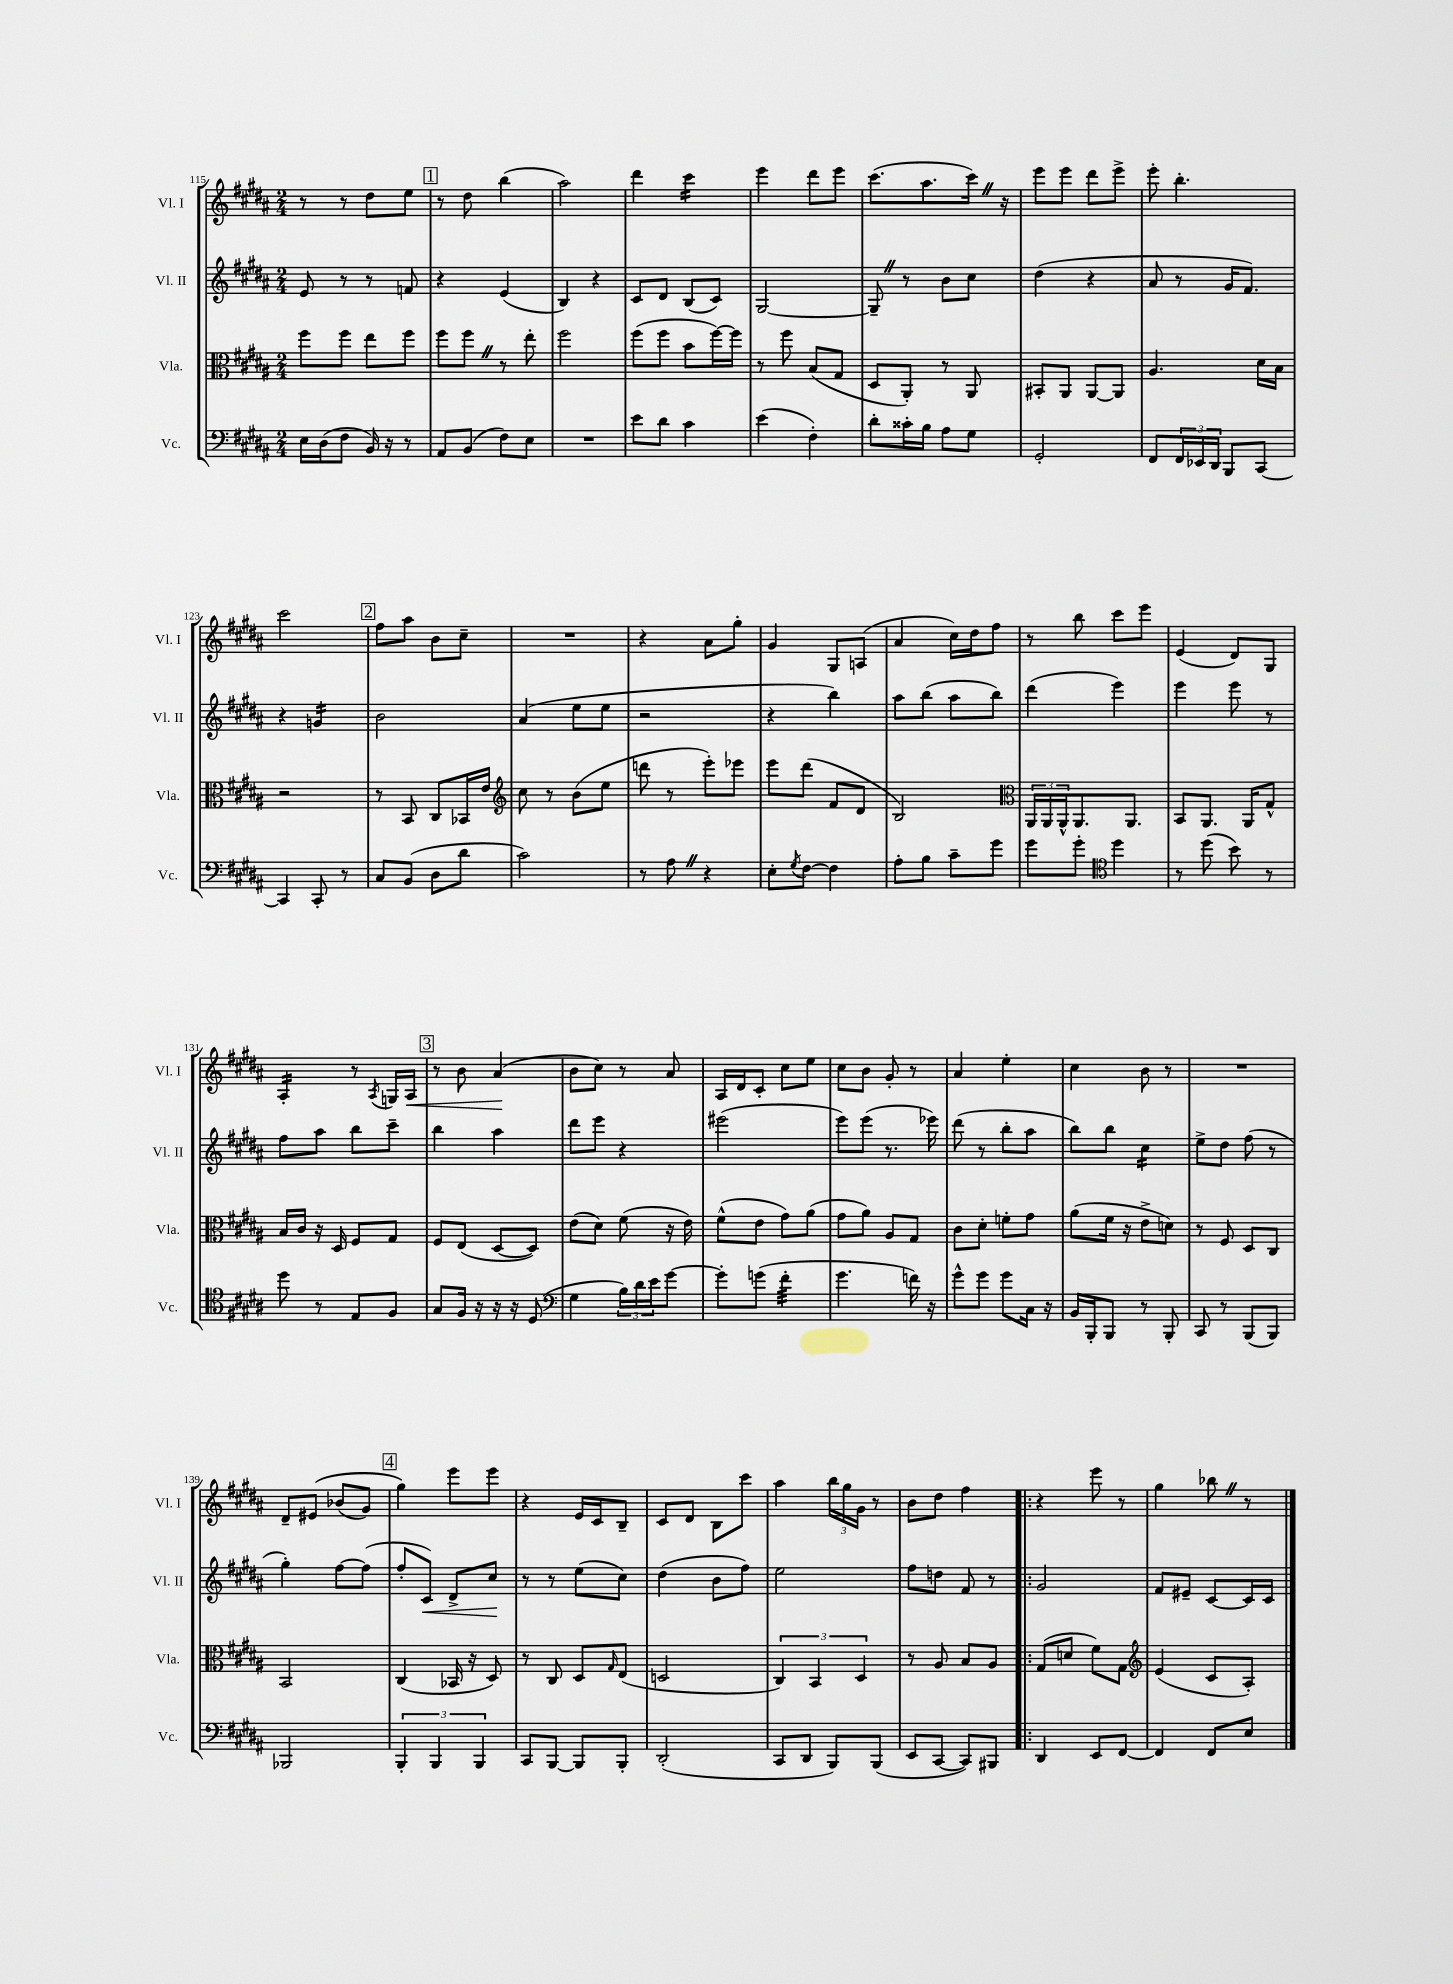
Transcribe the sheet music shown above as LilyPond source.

<<
\new StaffGroup <<
\new Staff = "s0" \with { instrumentName = "Vl. I" shortInstrumentName = "Vl. I" } {
    \clef treble \key b \major \numericTimeSignature \time 2/4
    r8 r8 dis''8 e''8 |
    \mark \markup { \box "1" } r8 dis''8 b''4( |
    ais''2) |
    dis'''4 cis'''4:16 |
    e'''4 dis'''8 e'''8 |
    cis'''8.( ais''8. cis'''16) \once \override BreathingSign.text = \markup { \musicglyph "scripts.caesura.straight" } \breathe r16 |
    e'''8 e'''8 dis'''8 e'''8-> |
    e'''8-. b''4.-. |
    cis'''2 |
    \mark \markup { \box "2" } fis''8 ais''8 b'8 cis''8-- |
    R2 |
    r4 ais'8 gis''8-. |
    gis'4 gis8 a8( |
    ais'4 cis''16) dis''16 fis''8 |
    r8 b''8 cis'''8 e'''8 |
    e'4( dis'8) gis8 |
    ais4:16-. r8 \acciaccatura { ais8 } g16 ais16\< |
    \mark \markup { \box "3" } r8 b'8 ais'4\!( |
    b'8 cis''8) r8 ais'8 |
    ais16 dis'16 cis'8-. cis''8 e''8 |
    cis''8 b'8 gis'8-. r8 |
    ais'4 e''4-. |
    cis''4 b'8 r8 |
    R2 |
    dis'8-- eis'8\( bes'8( gis'8) |
    \mark \markup { \box "4" } gis''4\) e'''8 e'''8 |
    r4 e'16 cis'16 b8-- |
    cis'8 dis'8 b8 cis'''8 |
    ais''4 \tuplet 3/2 { b''16 gis''16 gis'16 } r8 |
    b'8 dis''8 fis''4 |
    \bar ".|:" r4 e'''8 r8 |
    gis''4 bes''8 \once \override BreathingSign.text = \markup { \musicglyph "scripts.caesura.straight" } \breathe r8 \bar "|." |
}
\new Staff = "s1" \with { instrumentName = "Vl. II" shortInstrumentName = "Vl. II" } {
    \clef treble \key b \major \numericTimeSignature \time 2/4
    e'8 r8 r8 f'8 |
    \mark \markup { \box "1" } r4 e'4( |
    b4) r4 |
    cis'8 dis'8 b8( cis'8) |
    gis2~ |
    gis8-- \once \override BreathingSign.text = \markup { \musicglyph "scripts.caesura.straight" } \breathe r8 b'8 cis''8 |
    dis''4( r4 |
    ais'8 r8 gis'16 fis'8.) |
    r4 g'4:16 |
    \mark \markup { \box "2" } b'2 |
    ais'4( e''8 e''8 |
    r2 |
    r4 b''4) |
    ais''8 b''8( ais''8 b''8) |
    dis'''4( e'''4) |
    e'''4 e'''8 r8 |
    fis''8 ais''8 b''8 cis'''8-- |
    \mark \markup { \box "3" } b''4 ais''4 |
    dis'''8 e'''8 r4 |
    eis'''2( |
    e'''8) e'''8( r8. ees'''16) |
    dis'''8( r8 b''8-. ais''8 |
    b''8) b''8 cis''4:16 |
    e''8-> dis''8 fis''8( r8 |
    gis''4-.) fis''8~ fis''8( |
    \mark \markup { \box "4" } fis''8-. cis'8\<) dis'8-> cis''8\! |
    r8 r8 e''8( cis''8) |
    dis''4( b'8 fis''8) |
    e''2 |
    fis''8 d''8 fis'8 r8 |
    \bar ".|:" gis'2 |
    fis'8 eis'8-- cis'8~ cis'16 cis'16 \bar "|." |
}
\new Staff = "s2" \with { instrumentName = "Vla." shortInstrumentName = "Vla." } {
    \clef alto \key b \major \numericTimeSignature \time 2/4
    fis''8 fis''8 e''8 fis''8 |
    \mark \markup { \box "1" } fis''8 fis''8 \once \override BreathingSign.text = \markup { \musicglyph "scripts.caesura.straight" } \breathe r8 e''8-. |
    fis''2 |
    fis''8( fis''8 b'8 fis''16~) fis''16 |
    r8 fis''8 b8( gis8 |
    dis8 ais,8-.) r8 ais,8 |
    bis,8-. ais,8 ais,8~ ais,8 |
    ais4. dis'16 b16 |
    r2 |
    \mark \markup { \box "2" } r8 b,8 cis8 bes,16 e'16 |
    \clef treble cis''8 r8 b'8( e''8 |
    d'''8 r8 e'''8-.) ees'''8 |
    e'''8 dis'''8( fis'8 dis'8 |
    b2) |
    \clef alto \tuplet 3/2 { ais,16 ais,16 ais,16-^ } ais,8. ais,8. |
    b,8 ais,8. ais,16 gis8-^ |
    b16 cis'16 r16 dis16 fis8 gis8 |
    \mark \markup { \box "3" } fis8 e8( dis8~ dis8) |
    e'8( dis'8) fis'8( r16 e'16) |
    fis'8-^( e'8 gis'8) ais'8( |
    gis'8 ais'8) ais8 gis8 |
    cis'8 dis'8-. f'8-. gis'8 |
    ais'8( fis'16 r16 e'8-> d'8) |
    r8 fis8 dis8 cis8 |
    b,2 |
    \mark \markup { \box "4" } cis4( bes,16 r16 dis8) |
    r8 cis8 dis8 \grace { gis16 } e8( |
    d2 |
    \tuplet 3/2 { cis4) b,4 dis4 } |
    r8 ais8 b8 ais8 |
    \bar ".|:" gis8( d'8 fis'8) gis8 |
    \clef treble e'4( cis'8 ais8-.) \bar "|." |
}
\new Staff = "s3" \with { instrumentName = "Vc." shortInstrumentName = "Vc." } {
    \clef bass \key b \major \numericTimeSignature \time 2/4
    e16 dis16( fis8 b,16) r16 r8 |
    \mark \markup { \box "1" } ais,8 b,8( fis8) e8 |
    R2 |
    e'8 dis'8 cis'4 |
    e'4( fis4-.) |
    dis'8-. cisis'16-. b16 ais8 gis8 |
    gis,2-. |
    fis,8 \tuplet 3/2 { fis,16 ees,16 dis,16 } b,,8 cis,8~ |
    cis,4 cis,8-. r8 |
    \mark \markup { \box "2" } cis8 b,8( dis8 dis'8 |
    cis'2) |
    r8 ais8 \once \override BreathingSign.text = \markup { \musicglyph "scripts.caesura.straight" } \breathe r4 |
    e8-. \acciaccatura { gis8 } fis8~ fis4 |
    ais8-. b8 cis'8-- gis'8 |
    gis'8 gis'8-. \clef tenor dis''4 |
    r8 dis''8( b'8) r8 |
    dis''8 r8 e8 fis8 |
    \mark \markup { \box "3" } gis8 fis16 r16 r16 r16 dis8( |
    \clef bass gis4 \tuplet 3/2 { b16) dis'16 e'16 } gis'8~ |
    gis'8-. g'8( fis'4:32-. |
    gis'4. f'16) r16 |
    gis'8-^ gis'8 gis'8 cis16 r16 |
    b,16 b,,16-. b,,8 r8 b,,8-. |
    cis,8 r8 b,,8( b,,8) |
    bes,,2 |
    \mark \markup { \box "4" } \tuplet 3/2 { b,,4-. b,,4 b,,4 } |
    cis,8 b,,8~ b,,8 b,,8-. |
    dis,2-.( |
    cis,8 dis,8 b,,8) b,,8( |
    e,8 cis,8~ cis,8) bis,,8 |
    \bar ".|:" dis,4 e,8 fis,8~ |
    fis,4 fis,8 e8 \bar "|." |
}
>>
>>
\layout { \context { \Score currentBarNumber = #115 } }
